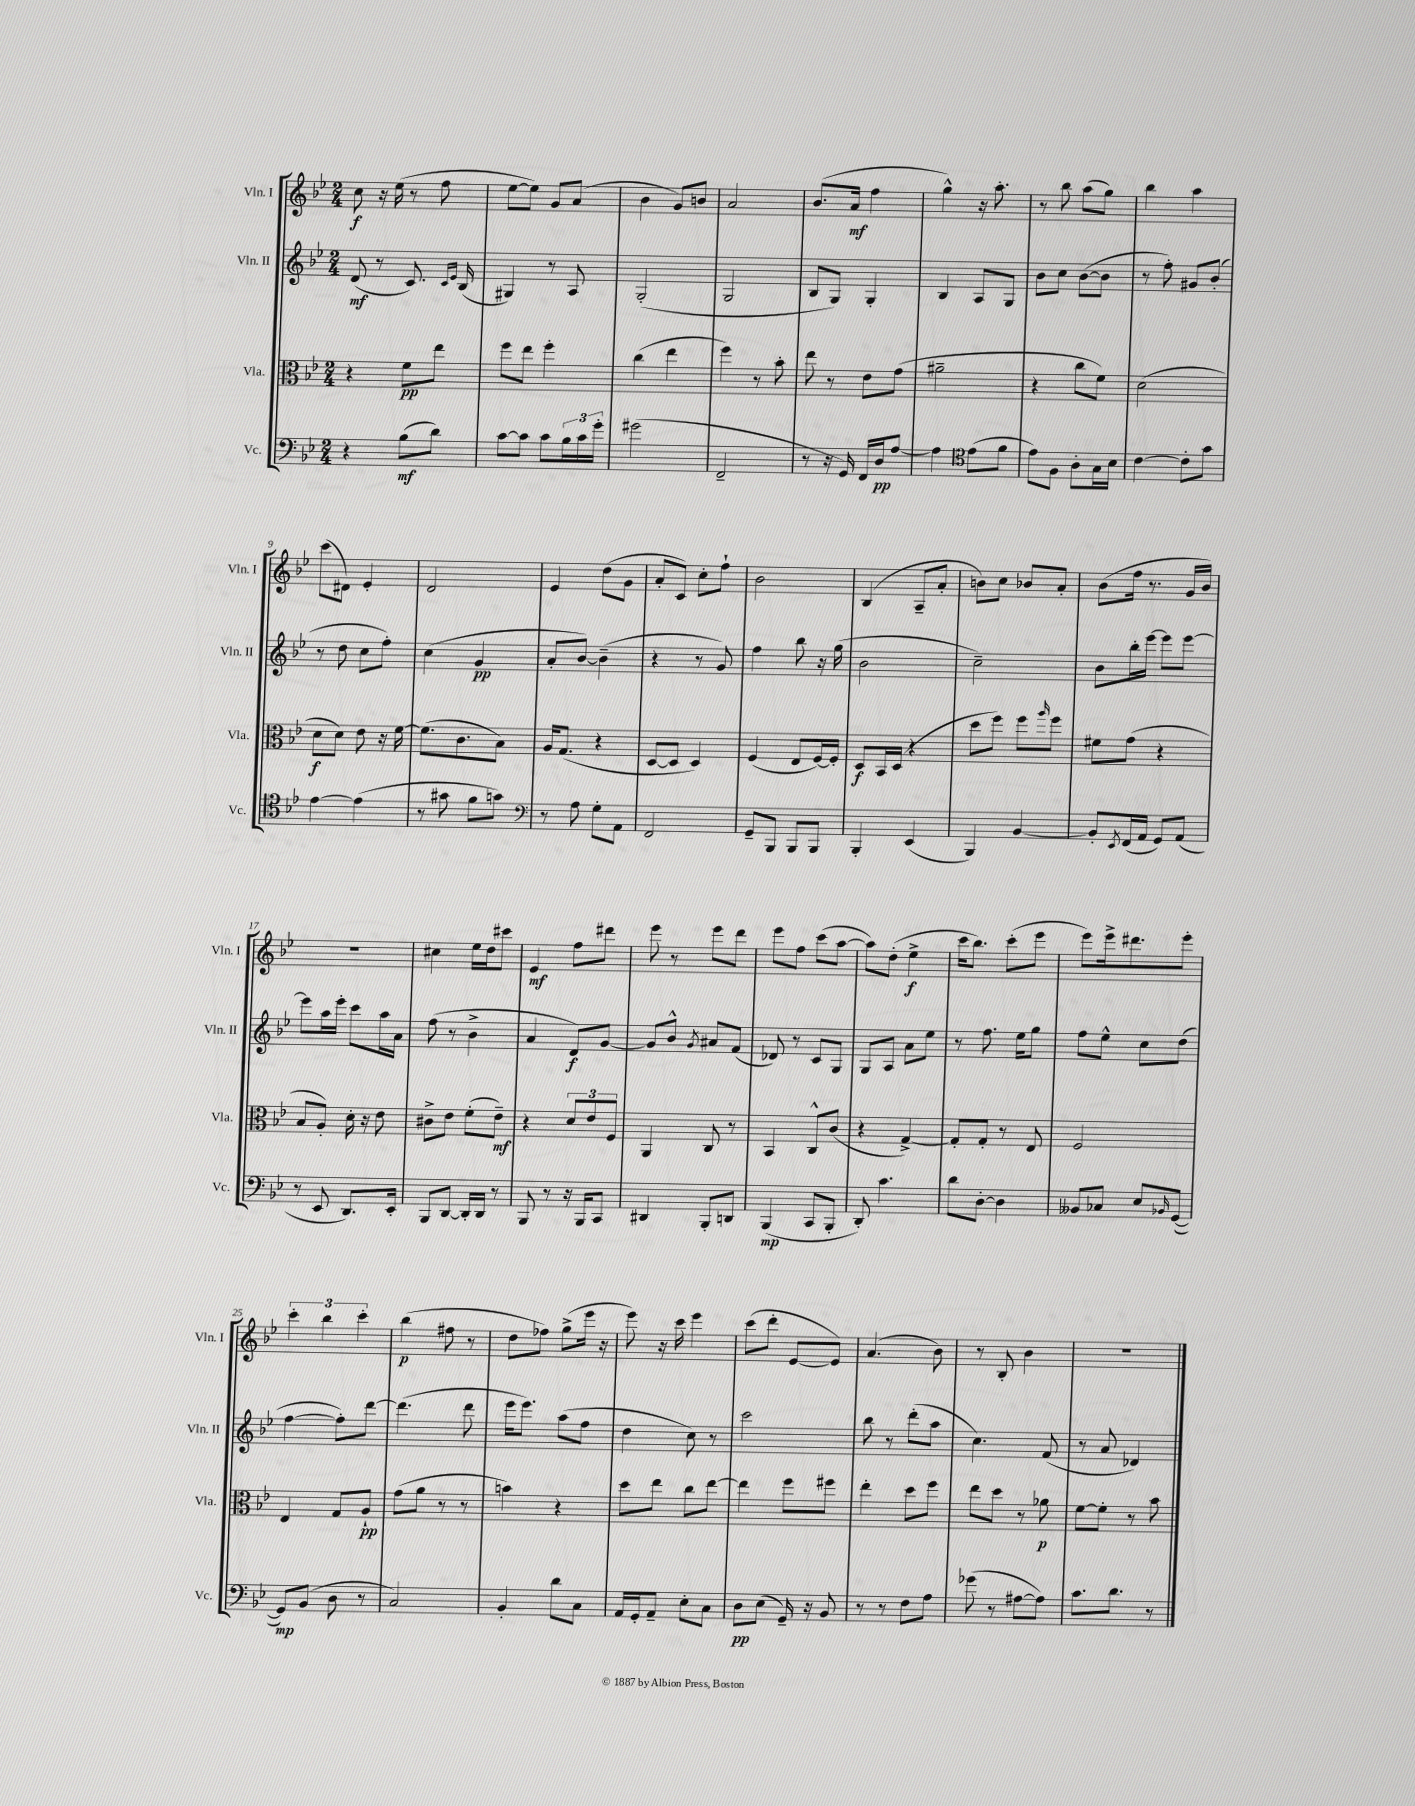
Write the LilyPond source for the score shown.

<<
\new StaffGroup <<
\new Staff = "s0" \with { instrumentName = "Vln. I" shortInstrumentName = "Vln. I" } {
    \clef treble \key bes \major \numericTimeSignature \time 2/4
    c''8\f r16 ees''16( r8 f''8 |
    ees''8~ ees''8) g'8 a'8( |
    bes'4 g'8) b'8 |
    a'2 |
    bes'8.( a'16\mf f''4 |
    g''4-^) r16 a''8.-. |
    r8 bes''8 a''8( g''8) |
    bes''4 a''4 |
    c'''8( dis'8) ees'4-. |
    d'2 |
    ees'4 d''8( g'8 |
    a'8-. c'8) c''8-. f''8-! |
    bes'2 |
    bes4( a8-- a'8-. |
    b'8) c''8 bes'8 a'8-. |
    bes'8( f''16 r8. g'16 bes'16) |
    R2 |
    cis''4 ees''16 d''16 cis'''8 |
    ees'4\mf f''8 dis'''8 |
    ees'''8 r8 ees'''8 d'''8 |
    ees'''8 f''8 c'''8( a''8~ |
    a''8) d''8-.( ees''4->\f |
    c'''16 bes''8.) c'''8-.( ees'''8 |
    ees'''8) ees'''16-> dis'''8. ees'''8-. |
    \tuplet 3/2 { c'''4-. bes''4 c'''4-. } |
    bes''4\p( fis''8 r8 |
    d''8 fes''8) g''8->( ees'''16 r16 |
    ees'''8) r16 c'''16 ees'''4 |
    c'''8( d'''8-. ees'8~ ees'8) |
    a'4.( bes'8) |
    r8 bes8-. bes'4 |
    r2 \bar "|." |
}
\new Staff = "s1" \with { instrumentName = "Vln. II" shortInstrumentName = "Vln. II" } {
    \clef treble \key bes \major \numericTimeSignature \time 2/4
    d'8\mf( r8 c'8.) \grace { c'16 ees'16 } bes16( |
    gis4) r8 a8 |
    g2-.( |
    g2 |
    bes8 g8) g4-. |
    bes4 a8 g8 |
    bes'8 c''8 bes'8~( bes'8 |
    r8 f''8-.) gis'8 bes'8-.( |
    r8 d''8 c''8 f''8-.) |
    c''4( g'4\pp |
    a'8-. bes'8~) bes'4--( |
    r4 r8 g'8) |
    f''4 bes''8 r16 g''16( |
    bes'2 |
    c''2--) |
    bes'8 bes''16-. ees'''16~ ees'''8 ees'''8~ |
    ees'''8 a''16 ees'''16-. c'''8 a''16 a'16 |
    f''8( r8 bes'4-> |
    a'4 d'8\f) g'8~ |
    g'8 bes'8-^ \acciaccatura { g'8 } ais'8 f'8( |
    des'8) r8 c'8 g8 |
    g8 a8 a'8 ees''8 |
    r8 f''8. ees''16 g''8 |
    f''8 ees''8-^ c''8 d''8( |
    f''4~ f''8-.) d'''8~ |
    d'''4.( d'''8 |
    ees'''16 ees'''8.) a''8( f''8 |
    d''4 c''8) r8 |
    c'''2 |
    bes''8 r8 d'''8-.( a''8 |
    c''4.) f'8( |
    r8 a'8 des'4) \bar "|." |
}
\new Staff = "s2" \with { instrumentName = "Vla." shortInstrumentName = "Vla." } {
    \clef alto \key bes \major \numericTimeSignature \time 2/4
    r4 f'8\pp ees''8 |
    f''8 ees''8 f''4-. |
    c''4( ees''4 |
    f''4) r8 bes'8-. |
    ees''8 r8 ees'8 g'8( |
    ais'2-- |
    r4 c''8 f'8) |
    d'2( |
    d'8\f d'8) ees'8 r16 f'16~ |
    f'8.( c'8. bes8) |
    a16 g8.( r4 |
    d8~ d8 d4) |
    f4( ees8 f16~) f16-. |
    d8\f bes,16 d16( r4 |
    d''8 f''8) f''8 \grace { a''16 } f''8 |
    fis'8 g'8( r4 |
    bes8 a8-.) d'16-. r16 ees'8 |
    cis'8-> ees'8 f'8-.( ees'8--\mf) |
    r4 \tuplet 3/2 { d'8 ees'8 f8 } |
    a,4 c8 r8 |
    bes,4 c8-^ c'8( |
    r4 g4~->) |
    g8-. g8-. r8 ees8 |
    f2 |
    ees4 g8 a8-!\pp |
    g'8( a'8 r8 r8 |
    b'4) r4 |
    d''8 ees''8 c''8 ees''8~ |
    ees''4 f''8 fis''8 |
    ees''4-. d''8 f''8 |
    ees''8 d''8 r8 aes'8\p |
    f'8~ f'8-. r8 bes'8 \bar "|." |
}
\new Staff = "s3" \with { instrumentName = "Vc." shortInstrumentName = "Vc." } {
    \clef bass \key bes \major \numericTimeSignature \time 2/4
    r4 bes8\mf( d'8) |
    c'8~ c'8 c'8 \tuplet 3/2 { bes16 c'16 g'16-. } |
    gis'2( |
    f,2-- |
    r8 r16 g,16) f,16 d16\pp a8~ |
    a4 \clef tenor ees'8( f'8 |
    ees'8) f8 a8-. g16 bes16 |
    c'4~ c'8-. g'8 |
    ees'4~ ees'4( |
    r8 gis'8 f'8 g'8) |
    \clef bass r8 a8 g8-. a,8 |
    f,2 |
    g,8-- bes,,8 bes,,8 bes,,8 |
    bes,,4-. ees,4( |
    bes,,4) bes,4~ |
    bes,8-. \acciaccatura { ees,8 } f,16( a,16 g,8) a,8( |
    r8 ees,8 d,8.) ees,16-. |
    bes,,8 d,8~ d,16-. d,16 r8 |
    bes,,8 r8 r16 bes,,16 c,8 |
    dis,4 bes,,8-. d,8 |
    bes,,4\mp( c,8 bes,,8-. |
    d,8-.) c'4. |
    d'8 d8~-. d4 |
    beses,8 ces8 ees8 \grace { bes,16 } g,8~( |
    g,8\mp) bes,8( d8 r8 |
    c2) |
    bes,4-. d'8 c8 |
    a,16 g,16-. a,8-- ees8-. c8 |
    d8\pp ees8( g,16--) r16 bes,8 |
    r8 r8 f8 a8 |
    ges'8( r8 ais8~ ais8) |
    c'8. d'8. r8 \bar "|." |
}
>>
>>
